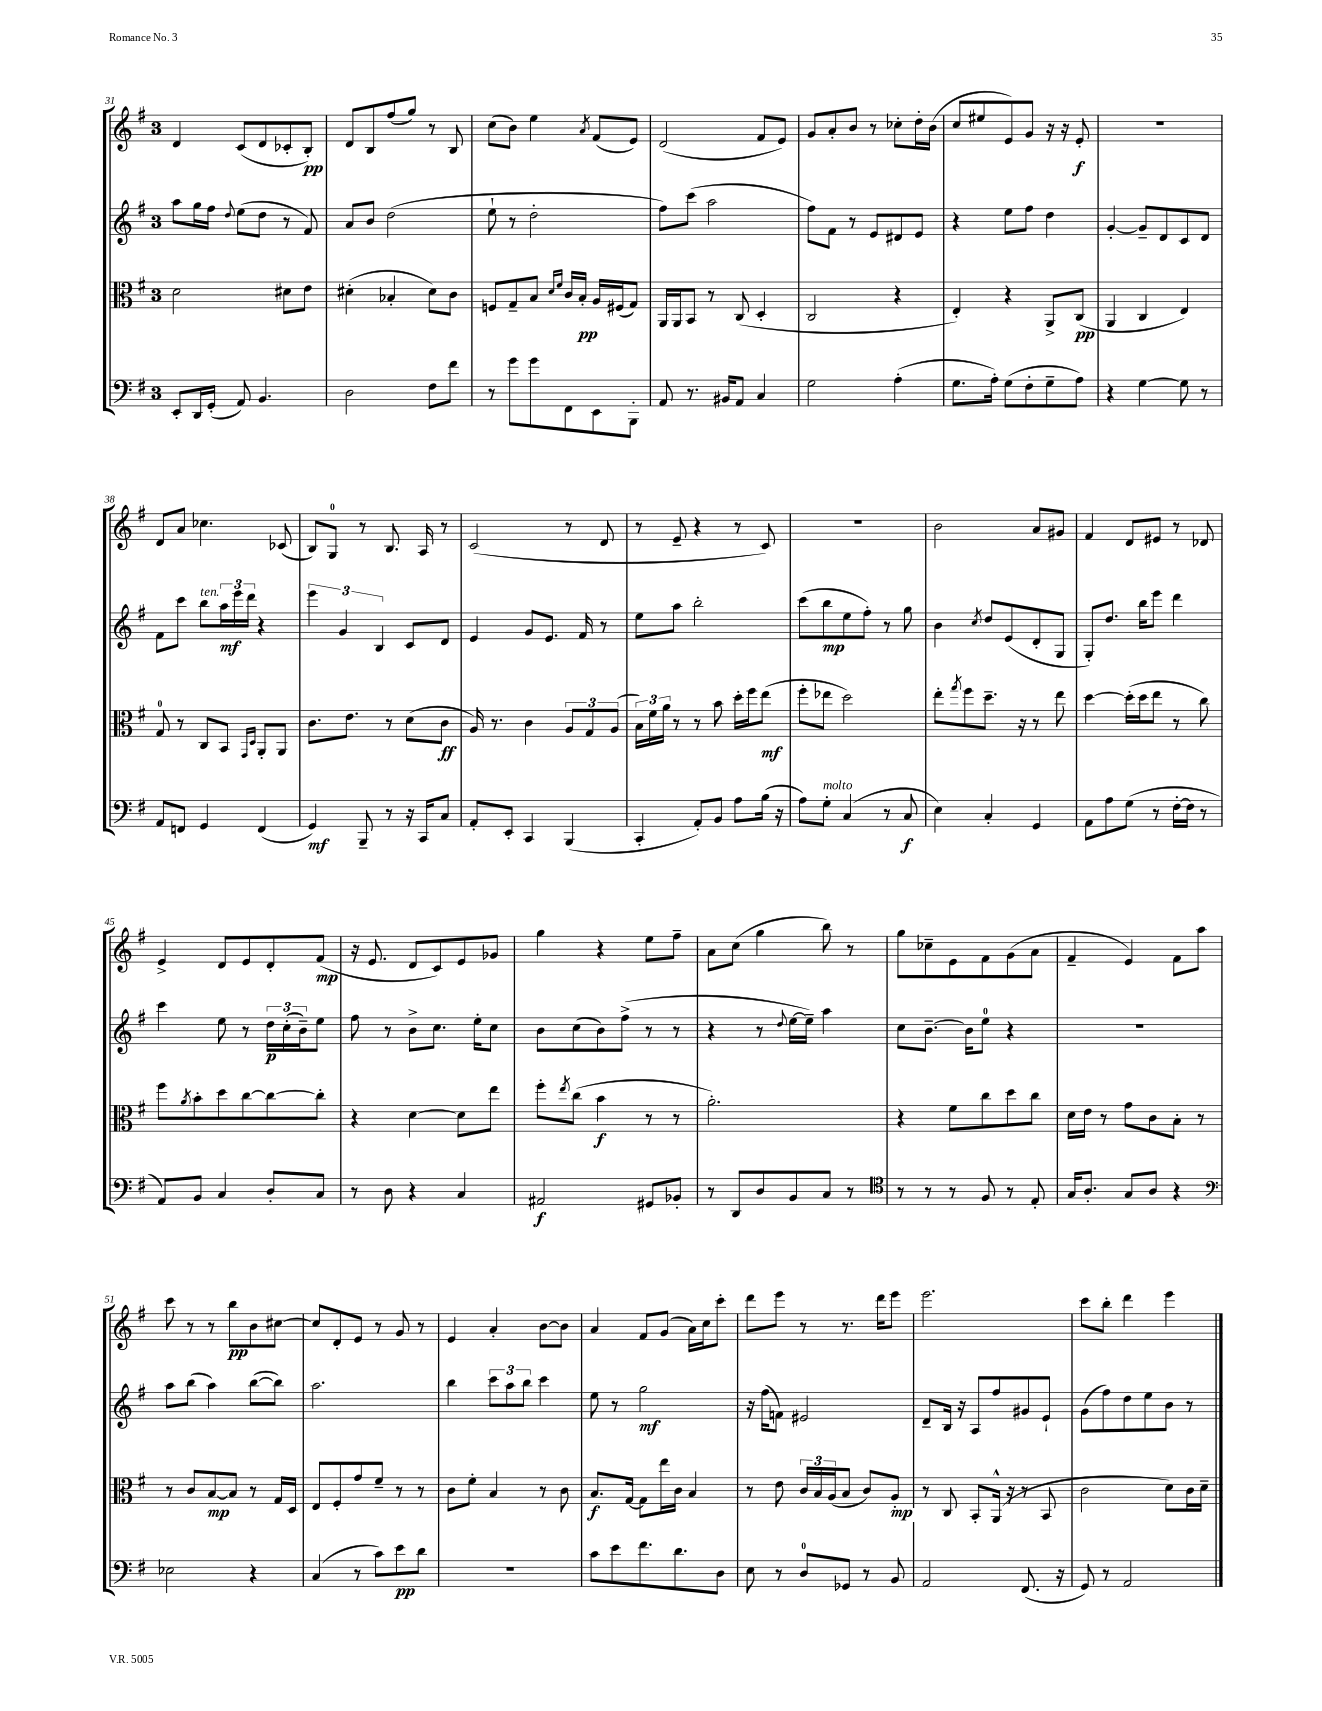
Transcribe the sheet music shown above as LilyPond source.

<<
\new StaffGroup <<
\new Staff = "s0" {
    \clef treble \key g \major \once \override Staff.TimeSignature.style = #'single-digit \time 3/4
    d'4 c'8( d'8 ces'8-. b8-.\pp) |
    d'8 b8 fis''8( g''8) r8 b8 |
    c''8( b'8) e''4 \acciaccatura { a'8 } fis'8( e'8) |
    d'2( fis'8 e'8) |
    g'8 a'8-. b'8 r8 ces''8-. d''16-. b'16( |
    c''8 eis''8 e'8) g'8 r16 r16 e'8-.\f |
    R2. |
    d'8 a'8 ces''4. ces'8( |
    b8) g8-0 r8 b8. a16 r8 |
    c'2( r8 d'8 |
    r8 e'8-- r4 r8 c'8) |
    R2. |
    b'2 a'8 gis'8 |
    fis'4 d'8 eis'8 r8 des'8 |
    e'4-> d'8 e'8 d'8-. fis'8\mp( |
    r16 e'8. d'8 c'8) e'8 ges'8 |
    g''4 r4 e''8 fis''8-- |
    a'8 c''8( g''4 b''8) r8 |
    g''8 ces''8-- e'8 fis'8 g'8( a'8 |
    fis'4-- e'4) fis'8 a''8 |
    c'''8 r8 r8 b''8\pp b'8 cis''8~ |
    cis''8 d'8-. e'8 r8 g'8 r8 |
    e'4 a'4-. b'8~ b'8 |
    a'4 fis'8 g'8( a'16) c''16 c'''8-. |
    d'''8 e'''8 r8 r8. d'''16 e'''8 |
    e'''2. |
    c'''8 b''8-. d'''4 e'''4 \bar "|." |
}
\new Staff = "s1" {
    \clef treble \key g \major \once \override Staff.TimeSignature.style = #'single-digit \time 3/4
    a''8 g''16 fis''16 \appoggiatura { d''8 } e''8( d''8 r8 fis'8) |
    a'8 b'8 d''2( |
    e''8-! r8 d''2-. |
    fis''8) c'''8( a''2 |
    fis''8) fis'8 r8 e'8 dis'8 e'8 |
    r4 e''8 fis''8 d''4 |
    g'4~-. g'8-- d'8 c'8 d'8 |
    fis'8 c'''8 b''8^\markup { \italic "ten." } \tuplet 3/2 { a''16\mf e'''16 d'''16 } r4 |
    \tuplet 3/2 { e'''4 g'4 b4 } c'8 d'8 |
    e'4 g'8 e'8. fis'16 r8 |
    e''8 a''8 b''2-. |
    c'''8( b''8\mp e''8 fis''8-.) r8 g''8 |
    b'4 \acciaccatura { c''8 } d''8 e'8( d'8-. g8 |
    g8-.) d''8. b''16 e'''8 d'''4 |
    c'''4 e''8 r8 \tuplet 3/2 { d''16\p c''16-.( b'16--) } e''8 |
    fis''8 r8 b'8-> c''8. e''16-. c''8 |
    b'8 c''8( b'8) fis''8->( r8 r8 |
    r4 r8 \appoggiatura { d''8 } e''16~ e''16--) a''4 |
    c''8 b'8.~-- b'16 e''8-0 r4 |
    R2. |
    a''8 b''8( a''4) b''8~( b''8) |
    a''2. |
    b''4 \tuplet 3/2 { c'''8 a''8 b''8 } c'''4 |
    e''8 r8 g''2\mf |
    r16 fis''16( f'8) eis'2 |
    d'8-- b16 r16 a8 fis''8 gis'8 e'8-! |
    g'8( fis''8) d''8 e''8 b'8 r8 \bar "|." |
}
\new Staff = "s2" {
    \clef alto \key g \major \once \override Staff.TimeSignature.style = #'single-digit \time 3/4
    d'2 dis'8 e'8 |
    dis'4-.( bes4-. dis'8) c'8 |
    f8 g8-- b8 \grace { d'16 fis'16 } c'16 b16-.\pp a16 fis16( g8) |
    a,16 a,16 b,8 r8 c8( d4-. |
    c2 r4 |
    e4-.) r4 a,8-> c8\pp( |
    a,4 c4 e4) |
    g8-0 r8 c8 b,8 \grace { g,16 d16 } a,8-. a,8 |
    c'8. e'8. r8 d'8( c'8\ff |
    a16) r8. c'4 \tuplet 3/2 { a8 g8 a8( } |
    \tuplet 3/2 { b16) fis'16 a'16 } r8 r8 b'8 d''16-. fis''16 e''8\mf( |
    fis''8-. ees''8 d''2) |
    e''8-. \acciaccatura { g''8 } fis''8 d''8.-- r16 r8 e''8 |
    d''4~ d''16-.( d''16 e''8 r8 c''8) |
    fis''8 \acciaccatura { a'8 } b'8-. d''8 c''8~ c''8~ c''8-. |
    r4 d'4~ d'8 e''8 |
    fis''8-. \acciaccatura { e''8 } c''8( b'4\f r8 r8 |
    a'2.-.) |
    r4 fis'8 c''8 d''8 c''8 |
    d'16 e'16 r8 g'8 c'8 b8-. r8 |
    r8 c'8 b8~\mp b8 r8 g16 d16 |
    e8 fis8-. g'8 fis'8-- r8 r8 |
    c'8 fis'8-. b4 r8 c'8 |
    b8.\f g16~ g8 e''16 c'16 b4 |
    r8 e'8 \tuplet 3/2 { c'16 b16 a16( } b8 c'8) a8-.\mp |
    r8 c8 b,8-. a,16-^( r16 r8 b,8 |
    c'2 d'8) c'16 d'16-- \bar "|." |
}
\new Staff = "s3" {
    \clef bass \key g \major \once \override Staff.TimeSignature.style = #'single-digit \time 3/4
    e,8-. d,16 g,16-.( a,8) b,4. |
    d2 fis8 fis'8 |
    r8 g'8 g'8 fis,8 e,8 b,,8-. |
    a,8 r8. bis,16 a,8 c4 |
    g2 a4-.( |
    g8. a16-.) g8( fis8-. g8-- a8) |
    r4 g4~ g8 r8 |
    a,8 f,8 g,4 f,4( |
    g,4\mf) b,,8-- r8 r16 c,16 c8 |
    a,8-. e,8-. c,4 b,,4( |
    c,4-. a,8-.) b,8 a8 b16( r16 |
    a8) g8-.^\markup { \italic "molto" } c4( r8 c8\f |
    e4) c4-. g,4 |
    a,8 a8 g8( r8 fis16~-. fis16 r8 |
    a,8) b,8 c4 d8-. c8 |
    r8 d8 r4 c4 |
    ais,2\f gis,8 bes,8-. |
    r8 d,8 d8 b,8 c8 r8 |
    \clef tenor r8 r8 r8 fis8 r8 e8-. |
    g16 a8.-. g8 a8 r4 |
    \clef bass ees2 r4 |
    c4( r8 c'8) e'8\pp d'8 |
    R2. |
    c'8 e'8 fis'8. d'8. d8 |
    e8 r8 d8-0 ges,8 r8 b,8 |
    a,2 fis,8.( r16 |
    g,8) r8 a,2 \bar "|." |
}
>>
>>
\layout { \context { \Score currentBarNumber = #31 } }
